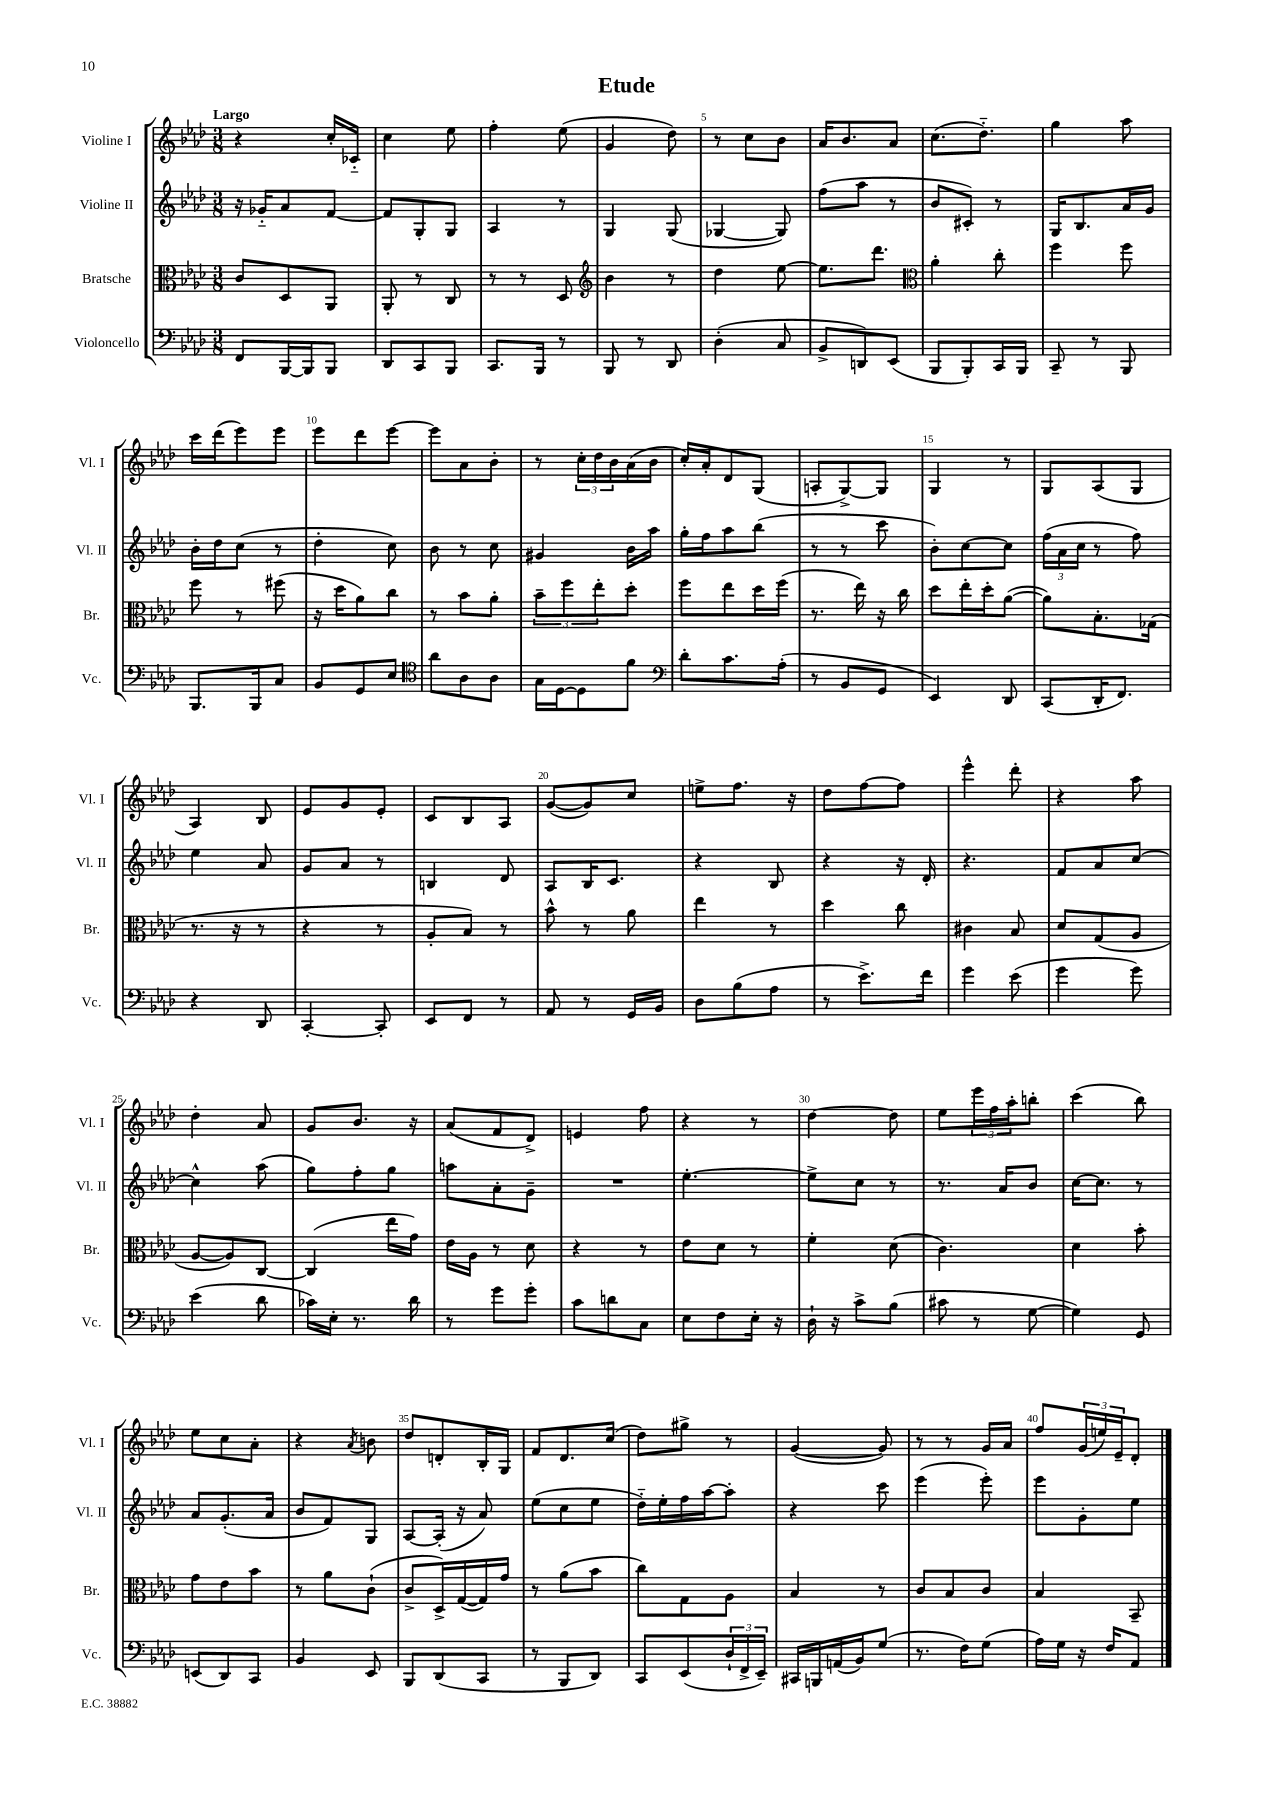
\header { title = "Etude" }
<<
\new StaffGroup <<
\new Staff = "s0" \with { instrumentName = "Violine I" shortInstrumentName = "Vl. I" } {
    \clef treble \key aes \major \numericTimeSignature \time 3/8 \tempo "Largo"
    r4 c''16-. ces'16-_ |
    c''4 ees''8 |
    f''4-. ees''8( |
    g'4 des''8) |
    r8 c''8 bes'8 |
    aes'16 bes'8. aes'8 |
    c''8.( des''8.-_) |
    g''4 aes''8 |
    c'''16 des'''16( ees'''8) ees'''8 |
    ees'''8 des'''8 ees'''8~ |
    ees'''8 aes'8 bes'8-. |
    r8 \tuplet 3/2 { c''16-. des''16 bes'16 } aes'16( bes'16 |
    c''16-.) aes'16-. des'8 g8( |
    a8-. g8~->) g8 |
    g4 r8 |
    g8 aes8( g8 |
    aes4) bes8 |
    ees'8 g'8 ees'8-. |
    c'8 bes8 aes8 |
    g'8~( g'8) c''8 |
    e''8-> f''8. r16 |
    des''8 f''8~ f''8 |
    ees'''4-^ des'''8-. |
    r4 aes''8 |
    des''4-. aes'8 |
    g'8 bes'8. r16 |
    aes'8( f'8 des'8->) |
    e'4 f''8 |
    r4 r8 |
    des''4~ des''8 |
    ees''8 \tuplet 3/2 { ees'''16 f''16 aes''16-. } b''8-. |
    c'''4( bes''8) |
    ees''8 c''8 aes'8-. |
    r4 \acciaccatura { aes'8 } b'8 |
    des''8 d'8-. bes16-. g16 |
    f'8 des'8. c''16( |
    des''8) gis''8-> r8 |
    g'4~( g'8) |
    r8 r8 g'16 aes'16 |
    f''8 \tuplet 3/2 { g'16( e''16) ees'16-- } des'8-. \bar "|." |
}
\new Staff = "s1" \with { instrumentName = "Violine II" shortInstrumentName = "Vl. II" } {
    \clef treble \key aes \major \numericTimeSignature \time 3/8
    r16 ges'16-_ aes'8 f'8~ |
    f'8 g8-. g8 |
    aes4 r8 |
    g4 g8( |
    ges4~ ges8) |
    f''8( aes''8 r8 |
    bes'8 cis'8-.) r8 |
    g16 bes8. aes'16 g'16 |
    bes'16-. des''16 c''8( r8 |
    des''4-. c''8) |
    bes'8 r8 c''8 |
    gis'4 bes'16 aes''16 |
    g''16-. f''16 aes''8 bes''8( |
    r8 r8 c'''8 |
    bes'8-.) c''8~ c''8 |
    \tuplet 3/2 { f''16( aes'16 c''16 } r8 f''8) |
    ees''4 aes'8 |
    g'8 aes'8 r8 |
    b4 des'8 |
    aes8 bes16 c'8. |
    r4 bes8 |
    r4 r16 des'16-. |
    r4. |
    f'8 aes'8 c''8~ |
    c''4-^ aes''8( |
    g''8) f''8-. g''8 |
    a''8 aes'8-. g'8-- |
    R4. |
    ees''4.~-. |
    ees''8-> c''8 r8 |
    r8. aes'16 bes'8 |
    c''16~ c''8. r8 |
    aes'8 g'8.-.( aes'16 |
    bes'8 f'8) g8 |
    aes8~ aes16-.( r16 aes'8) |
    ees''8( c''8 ees''8 |
    des''16-_) ees''16-. f''16 aes''16~ aes''8-. |
    r4 c'''8 |
    ees'''4( ees'''8-.) |
    ees'''8 g'8-. ees''8 \bar "|." |
}
\new Staff = "s2" \with { instrumentName = "Bratsche" shortInstrumentName = "Br." } {
    \clef alto \key aes \major \numericTimeSignature \time 3/8
    c'8 des8 aes,8 |
    aes,8-. r8 c8 |
    r8 r8 des8 |
    \clef treble bes'4 r8 |
    des''4 ees''8~ |
    ees''8. des'''8. |
    \clef alto aes'4-. c''8-. |
    f''4 f''8 |
    f''8 r8 fis''8( |
    r16 des''16 aes'8) c''8 |
    r8 bes'8 aes'8-. |
    \tuplet 3/2 { bes'8-- f''8 ees''8-. } des''8-. |
    f''8 ees''8 des''16 f''16( |
    r8. ees''16) r16 c''16 |
    des''8 ees''16-. des''16-. aes'8~( |
    aes'8) bes8.-. ges16( |
    r8. r16 r8 |
    r4 r8 |
    aes8-. bes8) r8 |
    bes'8-^ r8 aes'8 |
    ees''4 r8 |
    des''4 c''8 |
    cis'4 bes8 |
    des'8 g8( aes8 |
    aes8~ aes8) c8~ |
    c4( ees''16 g'16) |
    ees'16 aes16 r8 des'8 |
    r4 r8 |
    ees'8 des'8 r8 |
    f'4-. des'8( |
    c'4.) |
    des'4 bes'8-. |
    g'8 ees'8 bes'8 |
    r8 aes'8 c'8-!( |
    c'8-> des16->) g16~( g16) g'16 |
    r8 aes'8( bes'8 |
    c''8) g8 aes8 |
    bes4 r8 |
    c'8 bes8 c'8 |
    bes4 bes,8-- \bar "|." |
}
\new Staff = "s3" \with { instrumentName = "Violoncello" shortInstrumentName = "Vc." } {
    \clef bass \key aes \major \numericTimeSignature \time 3/8
    f,8 bes,,16~ bes,,16 bes,,8 |
    des,8 c,8 bes,,8 |
    c,8. bes,,16 r8 |
    bes,,8 r8 des,8 |
    des4-.( c8 |
    bes,8-> d,8) ees,8( |
    bes,,8 bes,,8-.) c,16 bes,,16 |
    c,8-- r8 bes,,8 |
    bes,,8. bes,,16 c8 |
    bes,8 g,8 ees8 |
    \clef tenor aes'8 aes8 aes8 |
    g16 des16~ des8 f'8 |
    \clef bass des'8-. c'8. aes16-.( |
    r8 bes,8 g,8 |
    ees,4) des,8 |
    c,8( des,16-. f,8.) |
    r4 des,8 |
    c,4~-. c,8-. |
    ees,8 f,8 r8 |
    aes,8 r8 g,16 bes,16 |
    des8 bes8( aes8 |
    r8 ees'8.->) f'16 |
    g'4 ees'8( |
    g'4 g'8) |
    ees'4( des'8 |
    ces'16) ees16-. r8. des'16 |
    r8 g'8 g'8-. |
    c'8 d'8 c8 |
    ees8 f8 ees16-. r16 |
    des16-! r16 c'8-> bes8( |
    cis'8 r8 g8~ |
    g4) g,8 |
    e,8( des,8) c,8 |
    bes,4 ees,8 |
    bes,,8 des,8( c,8 |
    r8 bes,,8 des,8) |
    c,8 ees,8( \tuplet 3/2 { des16-! f,16-> ees,16--) } |
    cis,16 b,,16 a,16( bes,16) g8( |
    r8. f16) g8( |
    aes16) g16 r16 f16 aes,8 \bar "|." |
}
>>
>>
\layout { \context { \Score \override BarNumber.break-visibility = ##(#f #t #t) barNumberVisibility = #(every-nth-bar-number-visible 5) } }
